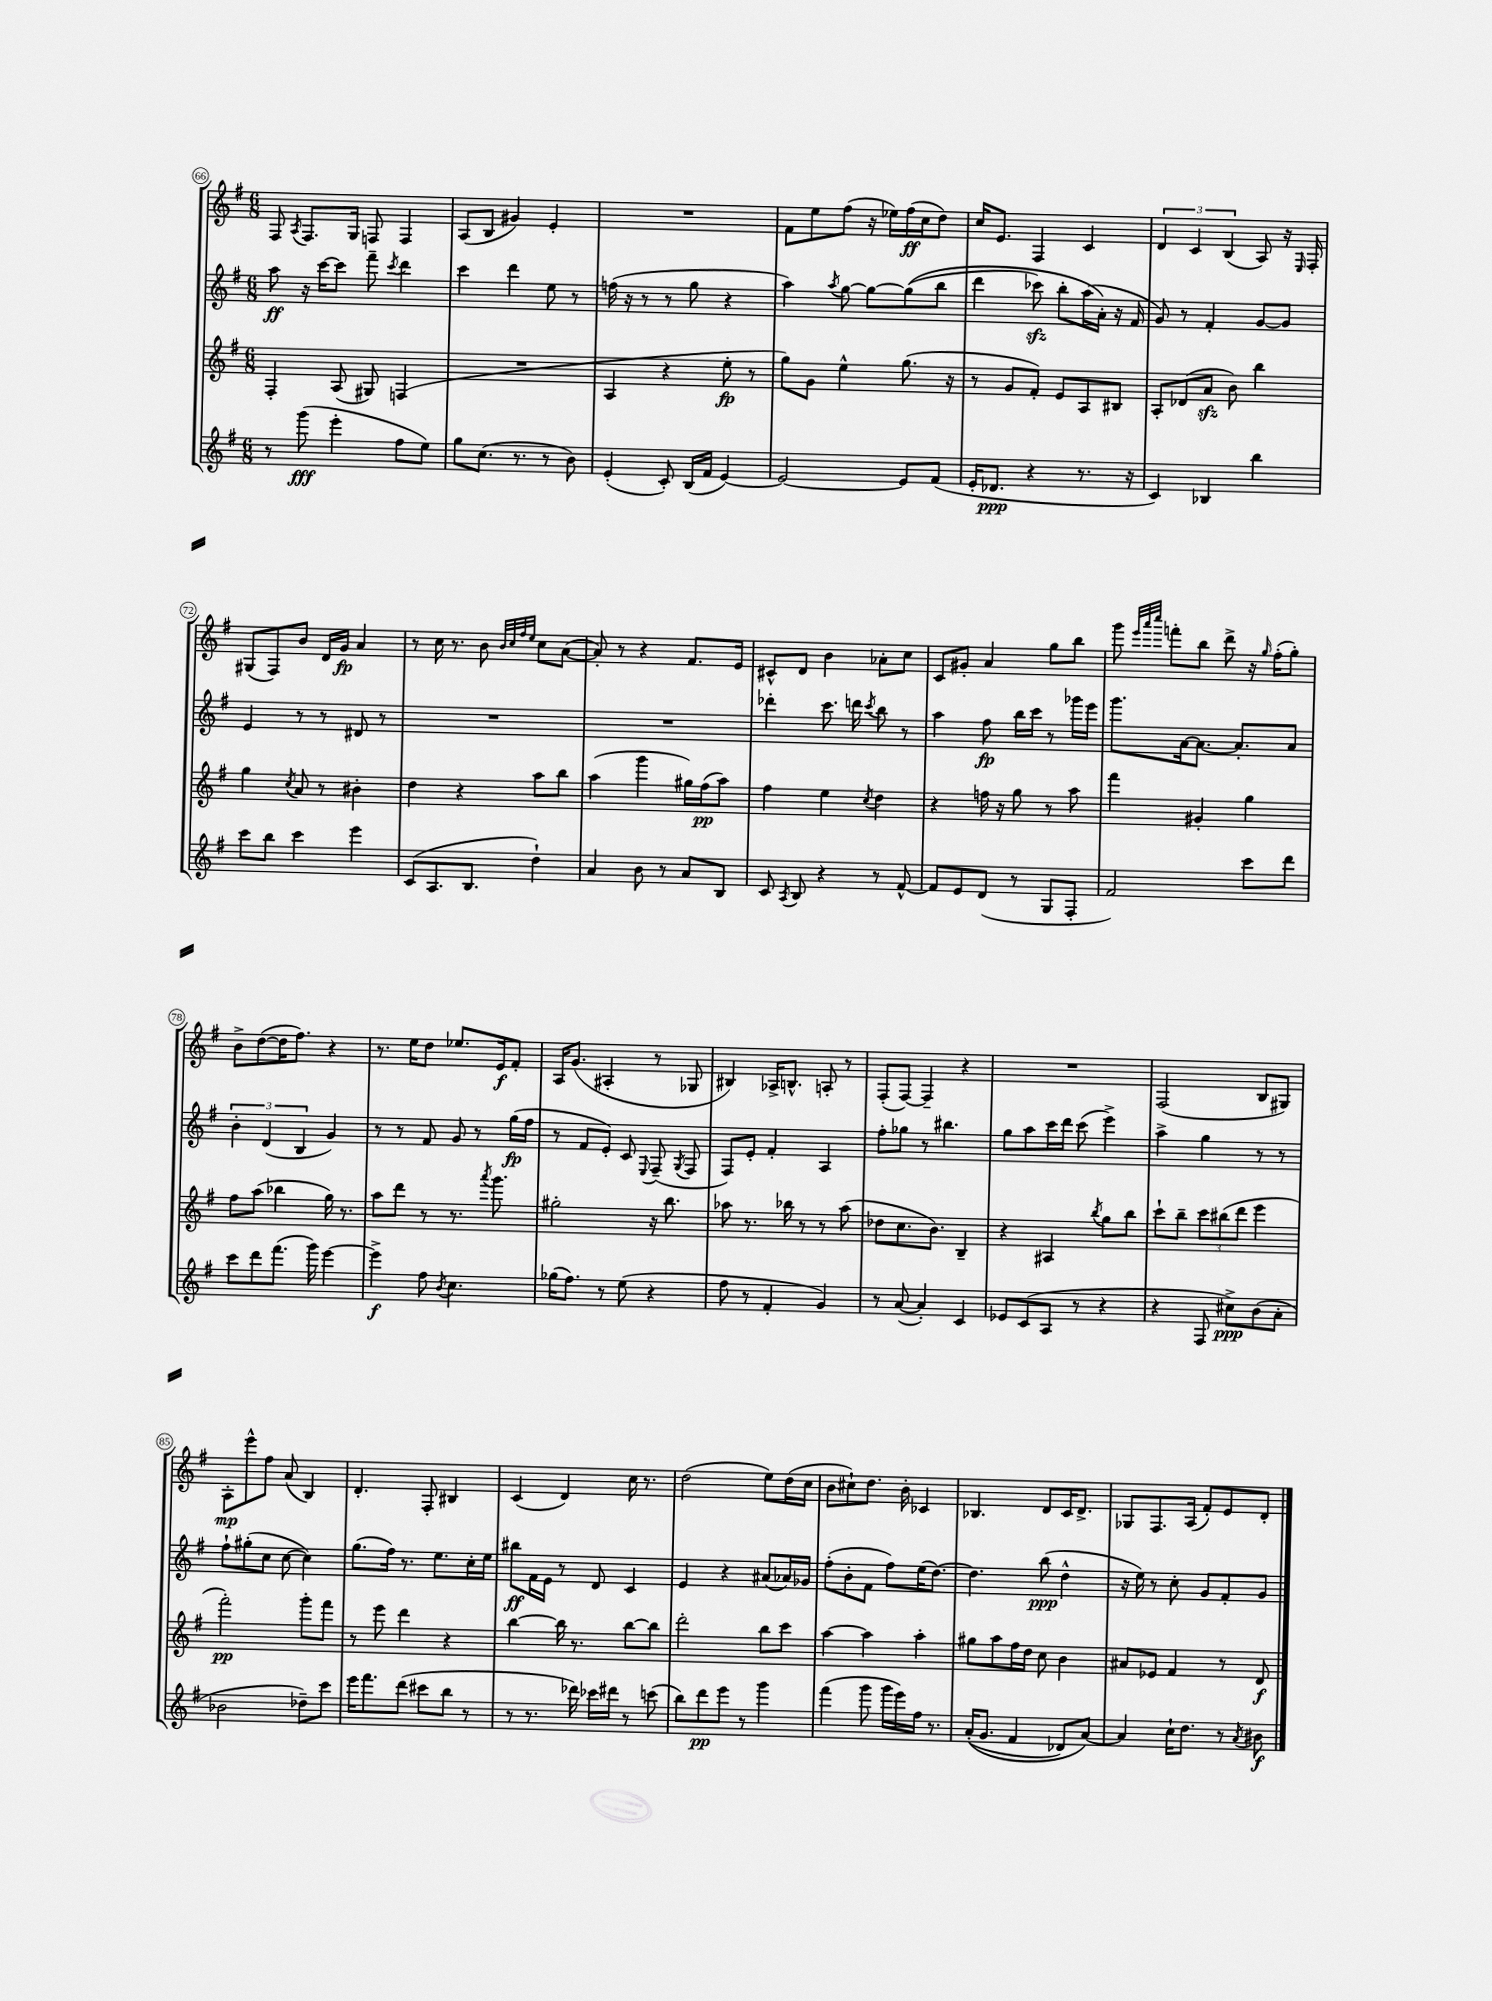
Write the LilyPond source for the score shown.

<<
\new StaffGroup <<
\new Staff = "s0" {
    \clef treble \key g \major \numericTimeSignature \time 6/8
    \autoBeamOff fis8 \acciaccatura { a8 } fis8.[ g16] f8 f4 |
    a8[( b8] gis'4) e'4-. |
    R2. |
    fis'8[ e''8 fis''8]( r16 ees''16[) fis''16\ff( c''16 d''8]) |
    c''16[ e'8.] fis4 c'4 |
    \tuplet 3/2 { d'4 c'4 b4( } a8) r16 \grace { e16 } fis16-. |
    gis8[( fis8) b'8] d'16[ g'16]\fp a'4 |
    r8 c''16 r8. b'8 \grace { b'32[ c''32 fis''32 e''32] } c''8[ a'8]~( |
    a'8-.) r8 r4 fis'8.[ e'16] |
    cis'8[-^ d'8] b'4 aes'8[-. c''8] |
    c'8[ gis'8]-. a'4 g''8[ b''8] |
    g'''8 \grace { e'''32[ a'''32 c''''32] } f'''8[-. b''8] d'''8-> r16 \grace { g''16 } fis''16[-.( g''8]-.) |
    b'8[-> d''8~( d''16 fis''8.]) r4 |
    r8. e''16[ d''8] ees''8.[ e'16\f fis'8]-. |
    a16[ g'8.]( ais4-. r8 ges8 |
    bis4) aes16[-> b8.]-^ a8-. r8 |
    fis8[-.( fis8]~) fis4-- r4 |
    R2. |
    fis2( b8[ gis8]) |
    a8[-.\mp e'''8-^ fis''8] a'8( b4) |
    d'4.-. fis8-. bis4 |
    c'4( d'4) c''16 r8. |
    d''2( e''8[) d''16( c''16] |
    b'8[ cis''8-!) d''8.] b'16-. ces'4 |
    bes4. d'8[ c'16 d'8.]-> |
    ges8[ fis8. a16]( fis'8[-.) e'8 d'8]-. \bar "|." |
}
\new Staff = "s1" {
    \clef treble \key g \major \numericTimeSignature \time 6/8
    \autoBeamOff a''8\ff r16 c'''16[~ c'''8] fis'''8-- \acciaccatura { c'''8 } d'''4 |
    c'''4 d'''4 e''8 r8 |
    f''16( r16 r8 r8 g''8 r4 |
    a''4) \acciaccatura { a''8 } g''8~ g''8[~ g''8(\( b''8] |
    d'''4 ces'''8\sfz) b''8[-. a''16( a'16]-.\) r16 fis'16 |
    g'8) r8 fis'4-. g'8[~ g'8] |
    e'4 r8 r8 dis'8 r8 |
    R2. |
    R2. |
    des'''4-. c'''8. d'''16 \acciaccatura { c'''8 } b''8 r8 |
    a''4 fis''8\fp b''16[ c'''16] r8 ges'''16[ e'''16] |
    g'''8.[ a'16~ a'8.]~ a'8.[-. a'8] |
    \tuplet 3/2 { b'4-. d'4( b4 } g'4) |
    r8 r8 fis'8 g'8 r8 g''16[\fp( fis''16] |
    r8 fis'8[ e'8]-.) c'8 \appoggiatura { e8 } fis8--( \acciaccatura { g8 } fis8 |
    fis8[) e'8]-. fis'4-. a4 |
    fis''8[-. ges''8] r8 bis''4. |
    g''8[ a''8 c'''16 d'''16] c'''8( e'''4->) |
    a''4-> g''4 r8 r8 |
    fis''8[-! gis''8-.( c''8] c''8~ c''4) |
    g''8.[( fis''16]) r8. e''8.[ c''16-. e''16] |
    bis''8[\ff fis'16 e'16] r8 d'8 c'4 |
    e'4 r4 ais'8[( aes'16) ges'16] |
    fis''8[-.( b'8-. fis'8] fis''8[) e''16( d''8.]~) |
    d''4. b''8\ppp( d''4-^ |
    r16 e''16) r8 c''8-. g'8[ fis'8-. g'8] \bar "|." |
}
\new Staff = "s2" {
    \clef treble \key g \major \numericTimeSignature \time 6/8
    \autoBeamOff fis4-. a8( gis8) f4( |
    R2. |
    a4 r4 e''8-.\fp r8 |
    g''8[) g'8] e''4-^ g''8.( r16 |
    r8 g'8[ fis'8]-.) e'8[ a8 bis8] |
    a8[-. des'8( a'8]\sfz b'8) b''4 |
    g''4 \acciaccatura { c''8 } a'8 r8 bis'4-. |
    d''4 r4 a''8[ b''8] |
    a''4( g'''4 gis''16[) fis''16\pp( a''8]) |
    fis''4 e''4 \acciaccatura { c''8 } d''4 |
    r4 f''16 r16 g''8 r8 a''8 |
    fis'''4 gis'4-. g''4 |
    fis''8[ a''8]( bes''4 g''16) r8. |
    a''8[ d'''8] r8 r8. \acciaccatura { a'''8 } g'''8. |
    gis''2-. r16 b''8. |
    aes''8 r8. bes''16 r8 r8 aes''8( |
    des''8[ c''8. b'8.]) b4-- |
    r4 ais4 \acciaccatura { b''8 } g''8[ b''8] |
    c'''8[-! b''8]-- \tuplet 3/2 { c'''8[ bis''8( d'''8] } e'''4 |
    fis'''2-.\pp) g'''8[-. fis'''8] |
    r8 e'''8 d'''4 r4 |
    b''4~ b''16 r8. b''8[~ b''8] |
    d'''2-. b''8[ c'''8] |
    a''4~ a''4 a''4-. |
    gis''8[ a''8 fis''16 d''16] c''8 b'4 |
    ais'8[ ees'8] fis'4 r8 d'8\f \bar "|." |
}
\new Staff = "s3" {
    \clef treble \key g \major \numericTimeSignature \time 6/8
    \autoBeamOff r8 g'''8\fff( e'''4-. fis''8[ e''8]) |
    g''8[ c''8.]( r8. r8 b'8) |
    e'4-.( c'8-.) b16[( fis'16] e'4~) |
    e'2~ e'8[ fis'8]( |
    e'16[-. des'8.]\ppp r4 r8. r16 |
    c'4) bes4 b''4 |
    c'''8[ b''8] c'''4 e'''4 |
    c'8[( a8. b8.] d''4-!) |
    a'4 b'8 r8 a'8[ b8] |
    c'8 \acciaccatura { a8 } b8 r4 r8 fis'8~-^ |
    fis'8[ e'8 d'8]( r8 g8[ fis8]-. |
    fis'2) c'''8[ d'''8] |
    c'''8[ d'''8 fis'''8.]( g'''16) e'''4~ |
    e'''4->\f fis''8 \acciaccatura { b'8 } c''4. |
    ges''16[( fis''8.]) r8 e''8( r4 |
    fis''8 r8 fis'4-. g'4) |
    r8 a'8~( a'4-.) c'4 |
    ees'8[ c'8( a8] r8 r4 |
    r4 fis8 cis''8[->\ppp) b'8( a'8]-. |
    bes'2 des''8[--) c'''8] |
    e'''16[ fis'''8. d'''8]( cis'''8[ b''8] r8 |
    r8 r8. des'''16) ces'''16[ dis'''16] r8 c'''8( |
    b''8[) d'''8\pp e'''8] r8 g'''4 |
    fis'''4( g'''8 g'''16[ e'''16) fis''16] r8. |
    a'16[-.(\( g'8.] fis'4 des'8[) a'8]~\) |
    a'4 c''16[-! d''8.] r8 \acciaccatura { a'8 } bis'8\f \bar "|." |
}
>>
>>
\layout { \context { \Score currentBarNumber = #66 \override BarNumber.stencil = #(make-stencil-circler 0.1 0.3 ly:text-interface::print) } }
